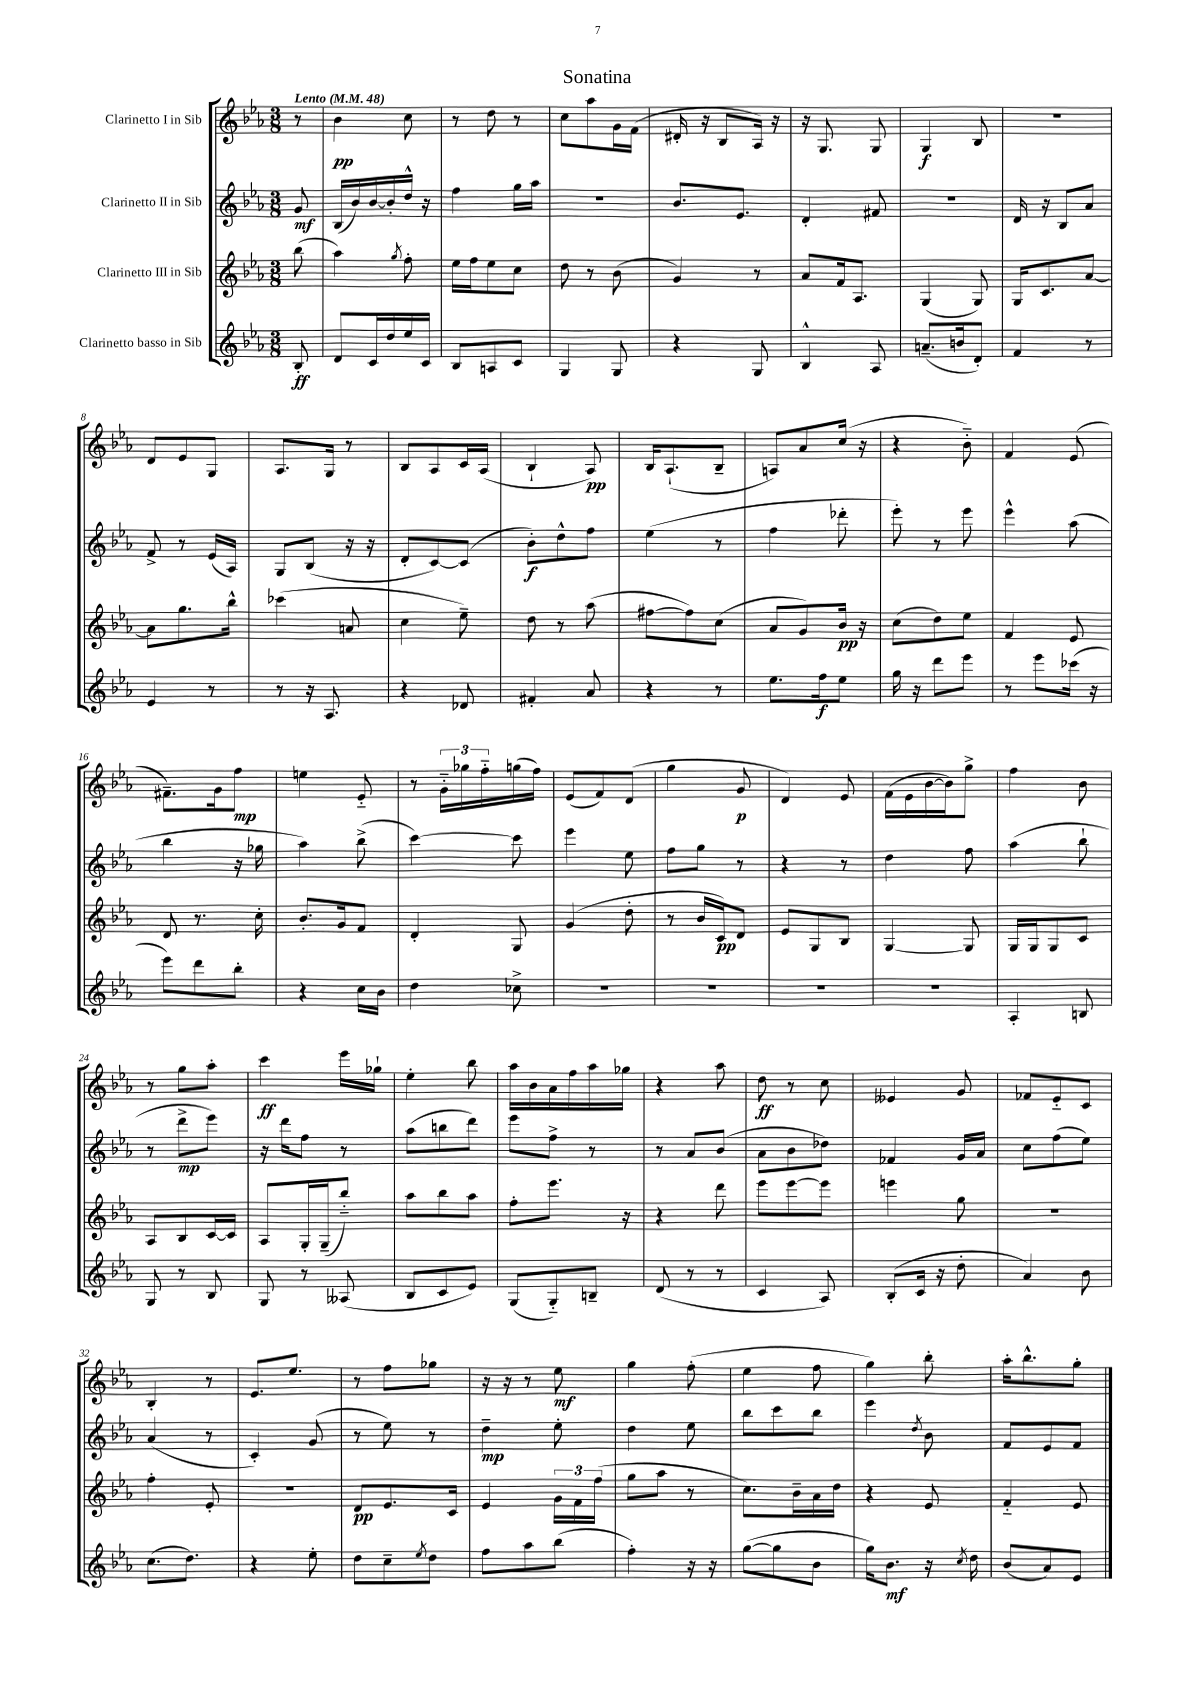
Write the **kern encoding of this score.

**kern	**dynam	**kern	**dynam	**kern	**dynam	**kern	**dynam
*part4	*part4	*part3	*part3	*part2	*part2	*part1	*part1
*staff4	*staff4	*staff3	*staff3	*staff2	*staff2	*staff1	*staff1
*I"Clarinetto basso in Sib	*	*I"Clarinetto III in Sib	*	*I"Clarinetto II in Sib	*	*I"Clarinetto I in Sib	*
*clefG2	*	*clefG2	*	*clefG2	*	*clefG2	*
*k[b-e-a-]	*	*k[b-e-a-]	*	*k[b-e-a-]	*	*k[b-e-a-]	*
*M3/8	*	*M3/8	*	*M3/8	*	*M3/8	*
*MM48	*	*MM48	*	*MM48	*	*MM48	*
=	=	=	=	=	=	=	=
!	!	!	!	!	!	!LO:TX:a:B:t=Lento	!
8B-'/	ff	(8bb-\	.	8g/	mf	8r	.
=1	=1	=1	=1	=1	=1	=1	=1
8d/L	.	4aa-\)	.	(16B-/LL	.	4b-\	pp
.	.	.	.	16b-/)	.	.	.
16c/L	.	.	.	[16b-/	.	.	.
16dd/	.	.	.	16b-'/]	.	.	.
.	.	8qgg/	.	.	.	.	.
16ee-/	.	8ff'\	.	16dd^^/JJ	.	8cc\	.
16c/JJ	.	.	.	16r	.	.	.
=2	=2	=2	=2	=2	=2	=2	=2
8B-/L	.	16ee-\LL	.	4ff\	.	8r	.
.	.	16ff\J	.	.	.	.	.
8An/	.	8ee-\	.	.	.	8dd\	.
8c/J	.	8cc\J	.	16gg\LL	.	8r	.
.	.	.	.	16aa-\JJ	.	.	.
=3	=3	=3	=3	=3	=3	=3	=3
4G/	.	8dd\	.	4.r	.	8cc\L	.
.	.	8r	.	.	.	8aa-\	.
8G/	.	(8b-\	.	.	.	16g\L	.
.	.	.	.	.	.	(16f\JJ	.
=4	=4	=4	=4	=4	=4	=4	=4
4r	.	4g/)	.	8.b-/L	.	16d#X'/	.
.	.	.	.	.	.	16r	.
.	.	.	.	.	.	8B-/L	.
.	.	.	.	8.e-/J	.	.	.
8G/	.	8r	.	.	.	16A-/Jk)	.
.	.	.	.	.	.	16r	.
=5	=5	=5	=5	=5	=5	=5	=5
4B-^^/	.	8a-/L	.	4d'/	.	16r	.
.	.	.	.	.	.	8.G/	.
.	.	16f/k	.	.	.	.	.
.	.	8.A-/J	.	.	.	.	.
8A-/	.	.	.	8f#X/	.	8G/	.
=6	=6	=6	=6	=6	=6	=6	=6
(8.an~/L	.	(4G/	.	4.r	.	4G/	f
16bn/k	.	.	.	.	.	.	.
8d'/J)	.	8G/)	.	.	.	8B-/	.
=7	=7	=7	=7	=7	=7	=7	=7
4f/	.	16G/KL	.	16d/	.	4.r	.
.	.	8.c/	.	16r	.	.	.
.	.	.	.	8B-/L	.	.	.
8r	.	[8a-/J	.	8a-/J	.	.	.
!!LO:LB:g=z
=8	=8	=8	=8	=8	=8	=8	=8
4e-/	.	8a-\L]	.	8f^/	.	8d/L	.
.	.	8.gg\	.	8r	.	8e-/	.
8r	.	.	.	(16e-/LL	.	8G/J	.
.	.	16bb-^^\Jk	.	16A-/JJ)	.	.	.
=9	=9	=9	=9	=9	=9	=9	=9
8r	.	(4ccc-X\	.	8G/L	.	8.A-/L	.
16r	.	.	.	(8B-/J	.	.	.
8.A-/	.	.	.	.	.	16G/Jk	.
.	.	8an/	.	16r	.	8r	.
.	.	.	.	16r	.	.	.
=10	=10	=10	=10	=10	=10	=10	=10
4r	.	4cc\	.	8d'/L	.	8B-/L	.
.	.	.	.	[8c/)	.	8A-/	.
8d-X/	.	8ee-~\)	.	(8c/J]	.	16c/L	.
.	.	.	.	.	.	(16A-/JJ	.
=11	=11	=11	=11	=11	=11	=11	=11
4f#X'/	.	8dd\	.	8b-'\L)	f	4B-`/	.
.	.	8r	.	8dd^^\	.	.	.
8a-/	.	(8aa-\	.	8ff\J	.	8A-/)	pp
=12	=12	=12	=12	=12	=12	=12	=12
4r	.	[8ff#X\L	.	(4ee-\	.	16B-/KL	.
.	.	.	.	.	.	(8.A-`/	.
.	.	8ff#\])	.	.	.	.	.
8r	.	(8cc\J	.	8r	.	8B-~/J	.
=13	=13	=13	=13	=13	=13	=13	=13
8.ee-\L	.	8a-/L	.	4ff\	.	8An/L)	.
.	.	8g/)	.	.	.	8a-/	.
16ff\k	f	.	.	.	.	.	.
8ee-\J	.	16b-/Jk	pp	8ddd-X'\	.	(16cc/Jk	.
.	.	16r	.	.	.	16r	.
=14	=14	=14	=14	=14	=14	=14	=14
16gg\	.	(8cc\L	.	8eee-'\)	.	4r	.
16r	.	.	.	.	.	.	.
8ddd\L	.	8dd\)	.	8r	.	.	.
8eee-\J	.	8ee-\J	.	8eee-\	.	8b-\)	.
=15	=15	=15	=15	=15	=15	=15	=15
8r	.	4f/	.	4eee-^^\	.	4f/	.
8eee-\L	.	.	.	.	.	.	.
(16ccc-X\Jk	.	8e-/	.	(8aa-\	.	(8e-/	.
16r	.	.	.	.	.	.	.
!!LO:LB:g=z
=16	=16	=16	=16	=16	=16	=16	=16
8eee-\L)	.	8d/	.	4bb-\	.	8.f#X~\L)	.
8ddd\	.	8.r	.	.	.	.	.
.	.	.	.	.	.	16g\k	.
8bb-'\J	.	.	.	16r	.	8ff\J	mp
.	.	16cc'\	.	16gg-X\	.	.	.
=17	=17	=17	=17	=17	=17	=17	=17
4r	.	8.b-'/L	.	4aa-\)	.	4een\	.
.	.	16g/k	.	.	.	.	.
16cc\LL	.	8f/J	.	(8bb-^\	.	8e-/	.
16b-\JJ	.	.	.	.	.	.	.
=18	=18	=18	=18	=18	=18	=18	=18
4dd\	.	4d'/	.	[4ccc\)	.	8r	.
.	.	.	.	.	.	24g\LL	.
.	.	.	.	.	.	24gg-X\	.
.	.	.	.	.	.	24ff\	.
8cc-X^\	.	8G/	.	8ccc\]	.	(16ggn\	.
.	.	.	.	.	.	16ff\JJ)	.
=19	=19	=19	=19	=19	=19	=19	=19
4.r	.	(4g/	.	4eee-\	.	(8e-/L	.
.	.	.	.	.	.	8f/)	.
.	.	8dd'\	.	8ee-\	.	(8d/J	.
=20	=20	=20	=20	=20	=20	=20	=20
4.r	.	8r	.	8ff\L	.	4gg\	.
.	.	16b-/LL	.	8gg\J	.	.	.
.	.	16c/J)	pp	.	.	.	.
.	.	8d/J	.	8r	.	8g/	p
=21	=21	=21	=21	=21	=21	=21	=21
4.r	.	8e-/L	.	4r	.	4d/)	.
.	.	8G/	.	.	.	.	.
.	.	8B-/J	.	8r	.	8e-/	.
=22	=22	=22	=22	=22	=22	=22	=22
4.r	.	[4G/	.	4dd\	.	(16f\LL	.
.	.	.	.	.	.	16e-\	.
.	.	.	.	.	.	[16b-\	.
.	.	.	.	.	.	16b-\J])	.
.	.	8G/]	.	8ff\	.	8gg^\J	.
=23	=23	=23	=23	=23	=23	=23	=23
4A-'/	.	16G/LL	.	(4aa-\	.	4ff\	.
.	.	16G/J	.	.	.	.	.
.	.	8G/	.	.	.	.	.
8Bn/	.	8c/J	.	8bb-`\	.	8b-\	.
!!LO:LB:g=z
=24	=24	=24	=24	=24	=24	=24	=24
8G/	.	8A-/L	.	8r	.	8r	.
8r	.	8B-/	.	8ddd^\L	mp	8gg\L	.
8B-/	.	[16c/L	.	8eee-\J)	.	8aa-'\J	.
.	.	16c/JJ]	.	.	.	.	.
=25	=25	=25	=25	=25	=25	=25	=25
8G/	.	8A-/L	.	16r	.	4ccc\	ff
.	.	.	.	16ddd\KL	.	.	.
8r	.	16G'/L	.	8ff\J	.	.	.
.	.	(16G~/J	.	.	.	.	.
(8A--X/	.	8bb-/J)	.	8r	.	16eee-\LL	.
.	.	.	.	.	.	16gg-X`\JJ	.
=26	=26	=26	=26	=26	=26	=26	=26
8B-/L	.	8aa-\L	.	(8aa-\L	.	4ee-'\	.
8c/	.	8bb-\	.	8bbn\	.	.	.
8e-/J)	.	8aa-\J	.	8ddd\J)	.	8bb-\	.
=27	=27	=27	=27	=27	=27	=27	=27
(8G/L	.	8ff'\L	.	8eee-\L	.	16aa-\LL	.
.	.	.	.	.	.	16b-\	.
8G/)	.	8.eee-\J	.	8ff^\J	.	16a-\	.
.	.	.	.	.	.	16ff\	.
8Bn~/J	.	.	.	8r	.	16aa-\	.
.	.	16r	.	.	.	16gg-X\JJ	.
=28	=28	=28	=28	=28	=28	=28	=28
(8d/	.	4r	.	8r	.	4r	.
8r	.	.	.	8a-/L	.	.	.
8r	.	8ddd\	.	(8b-/J	.	8aa-\	.
=29	=29	=29	=29	=29	=29	=29	=29
4c/	.	8eee-\L	.	8a-\L	.	8dd\	ff
.	.	[8eee-\	.	8b-\	.	8r	.
8A-/)	.	8eee-\J]	.	8dd-X\J)	.	8cc\	.
=30	=30	=30	=30	=30	=30	=30	=30
(8B-'/L	.	4eeen\	.	4f-X/	.	4e--X/	.
16c/Jk	.	.	.	.	.	.	.
16r	.	.	.	.	.	.	.
8dd'\	.	8gg\	.	16g/LL	.	8g/	.
.	.	.	.	16a-/JJ	.	.	.
=31	=31	=31	=31	=31	=31	=31	=31
4a-/)	.	4.r	.	8cc\L	.	8f-X/L	.
.	.	.	.	(8ff\	.	8e-/	.
8b-\	.	.	.	8ee-\J)	.	8c/J	.
!!LO:LB:g=z
=32	=32	=32	=32	=32	=32	=32	=32
(8.cc\L	.	4ff'\	.	(4a-/	.	4B-'/	.
8.dd\J)	.	.	.	.	.	.	.
.	.	8e-'/	.	8r	.	8r	.
=33	=33	=33	=33	=33	=33	=33	=33
4r	.	4.r	.	4c'/)	.	8.e-/L	.
.	.	.	.	.	.	8.ee-/J	.
8ee-'\	.	.	.	(8g/	.	.	.
=34	=34	=34	=34	=34	=34	=34	=34
8dd\L	.	8d/L	pp	8r	.	8r	.
8cc~\	.	8.e-/	.	8ee-\)	.	8ff\L	.
8qee-/	.	.	.	.	.	.	.
8dd\J	.	.	.	8r	.	8gg-X\J	.
.	.	16c/Jk	.	.	.	.	.
=35	=35	=35	=35	=35	=35	=35	=35
8ff\L	.	4e-/	.	4dd~\	mp	16r	.
.	.	.	.	.	.	16r	.
8aa-\	.	.	.	.	.	8r	.
(8bb-\J	.	24g\LL	.	8ee-'\	.	8ee-\	mf
.	.	24f\	.	.	.	.	.
.	.	(24ff\JJ	.	.	.	.	.
=36	=36	=36	=36	=36	=36	=36	=36
4ff'\)	.	8gg\L	.	4dd\	.	4gg\	.
.	.	8aa-\J	.	.	.	.	.
16r	.	8r	.	8ee-\	.	(8ff'\	.
16r	.	.	.	.	.	.	.
=37	=37	=37	=37	=37	=37	=37	=37
([8gg\L	.	8.cc\L)	.	8bb-\L	.	4ee-\	.
8gg\]	.	.	.	8ccc\	.	.	.
.	.	16b-~\L	.	.	.	.	.
8b-\J	.	16a-\	.	8bb-\J	.	8ff\	.
.	.	16dd\JJ	.	.	.	.	.
=38	=38	=38	=38	=38	=38	=38	=38
16gg\KL)	.	4r	.	4eee-\	.	4gg\)	.
8.b-\J	mf	.	.	.	.	.	.
.	.	.	.	8qdd/	.	.	.
16r	.	8e-/	.	8b-\	.	8bb-'\	.
8qcc/	.	.	.	.	.	.	.
16dd\	.	.	.	.	.	.	.
=39	=39	=39	=39	=39	=39	=39	=39
(8b-/L	.	4f/	.	8f/L	.	16aa-'\KL	.
.	.	.	.	.	.	8.bb-^^\	.
8a-/)	.	.	.	8e-/	.	.	.
8e-/J	.	8e-/	.	8f/J	.	8gg'\J	.
==	==	==	==	==	==	==	==
*-	*-	*-	*-	*-	*-	*-	*-
